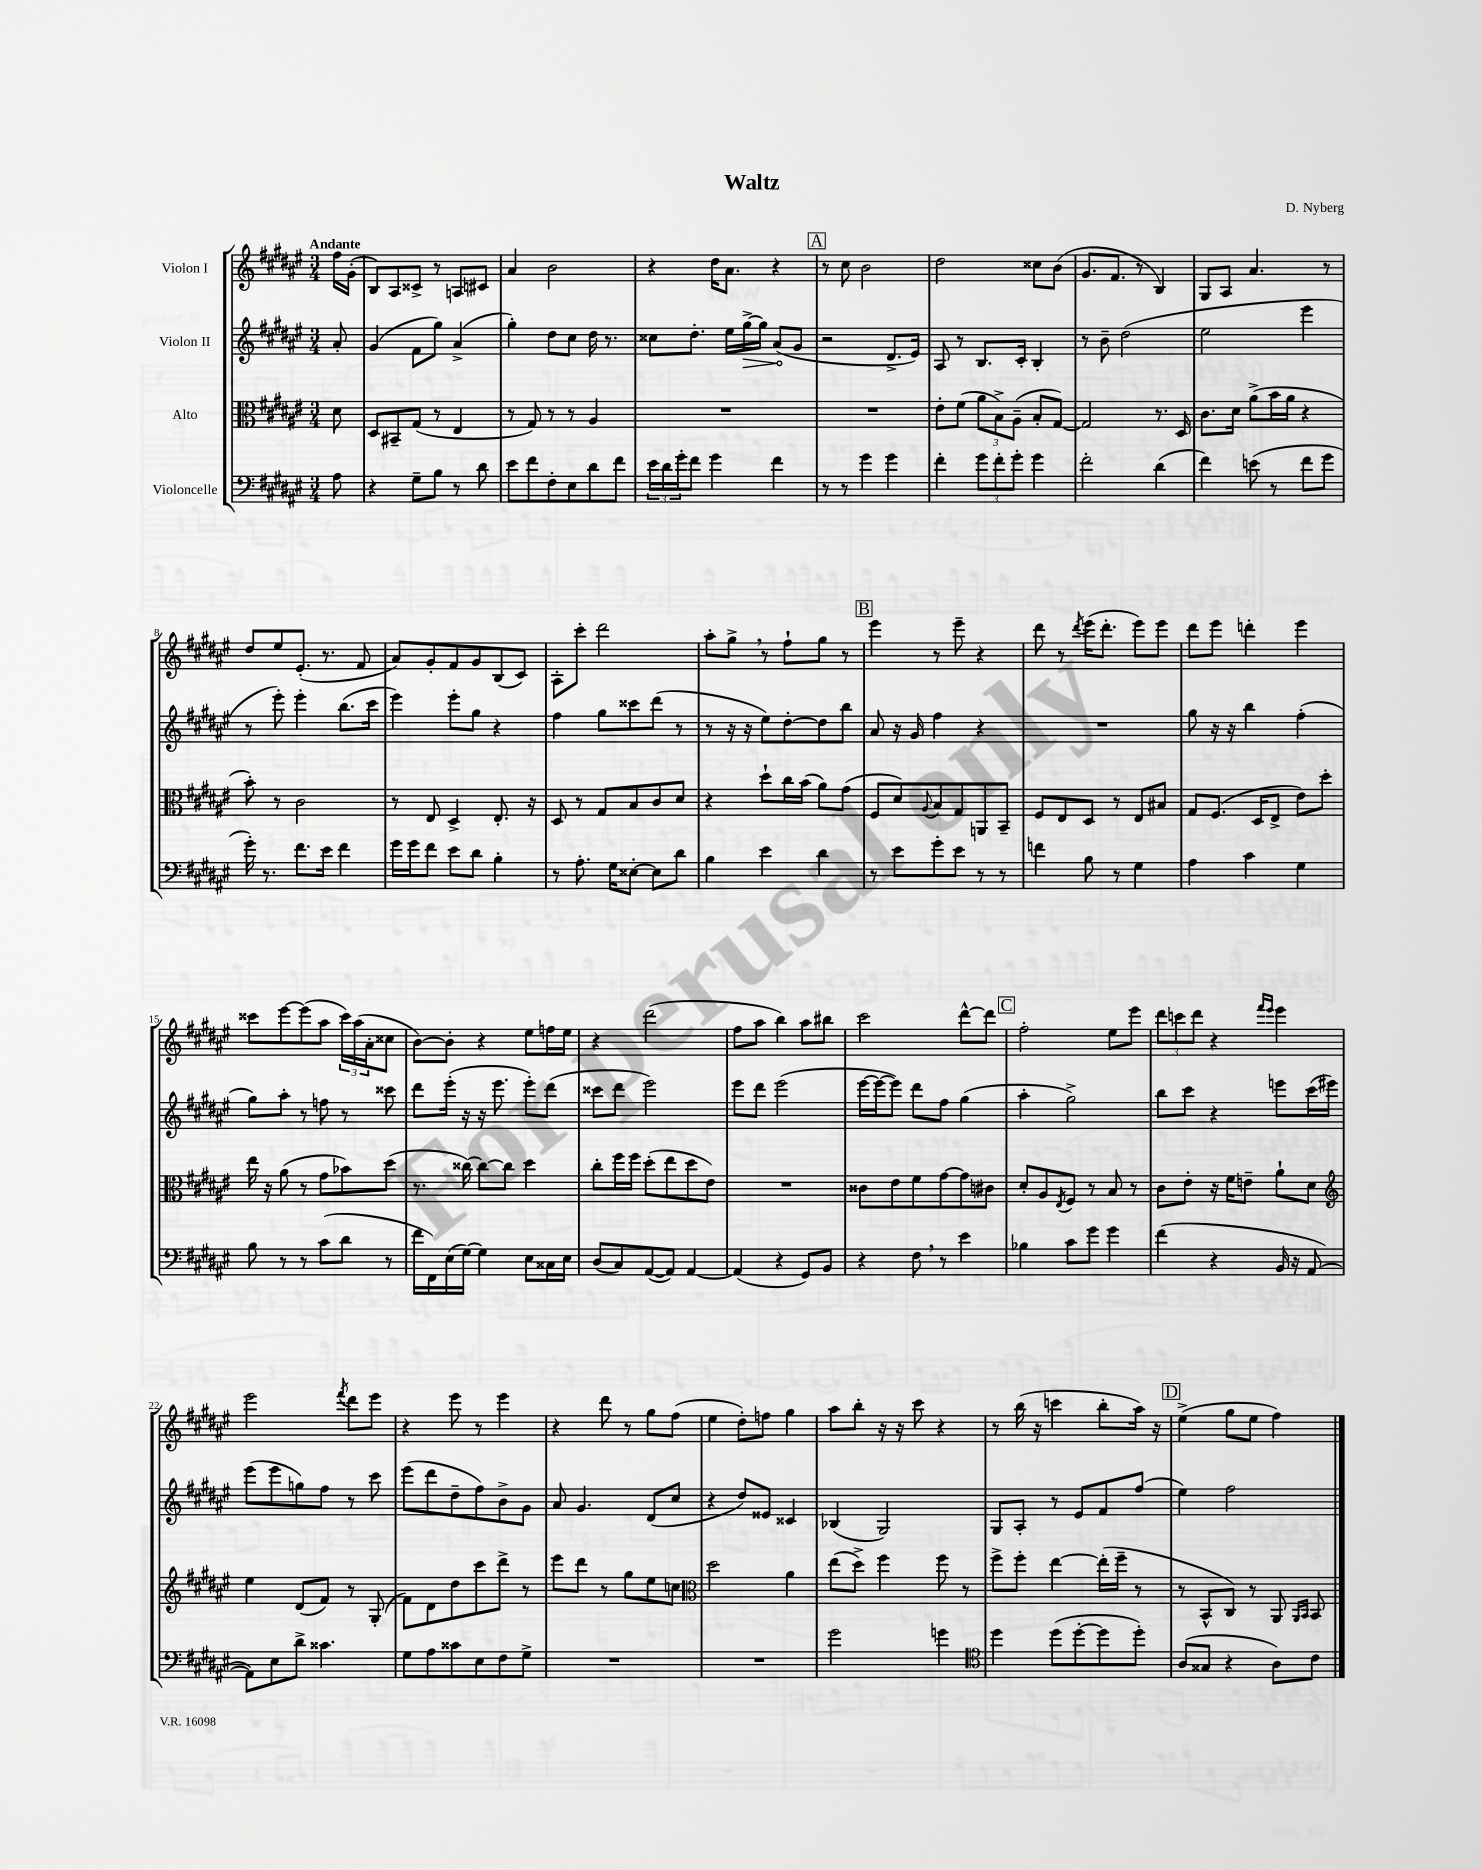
\header { title = "Waltz" composer = "D. Nyberg" }
<<
\new StaffGroup <<
\new Staff = "s0" \with { instrumentName = "Violon I" } {
    \clef treble \key fis \major \numericTimeSignature \time 3/4 \partial 8 \tempo "Andante"
    fis''16 gis'16-.( |
    b8) ais8 cisis'8-> r8 a8 cis'8 |
    ais'4 b'2 |
    r4 dis''16 ais'8. r4 |
    \mark \markup { \box "A" } r8 cis''8 b'2 |
    dis''2 cisis''8 b'8( |
    gis'8. fis'8. r8 b4) |
    gis8 ais8 ais'4. r8 |
    dis''8 eis''8 eis'8.-.( r8. fis'8 |
    ais'8) gis'8-. fis'8 gis'8 b8( cis'8) |
    ais8-. cis'''8-. dis'''2 |
    ais''8-. gis''8-> \breathe r8 fis''8-! gis''8 r8 |
    \mark \markup { \box "B" } eis'''4 r8 eis'''8-- r4 |
    dis'''8 r8 \acciaccatura { dis'''8 } eis'''16( dis'''8.-. eis'''8) eis'''8 |
    dis'''8 eis'''8 d'''4-. eis'''4 |
    cisis'''8 eis'''8~ eis'''8( ais''8 \tuplet 3/2 { cisis'''16) ais''16( ais'16-. } cisis''8 |
    b'8~) b'8-. r4 eis''8 f''16 eis''16 |
    r4 dis'''2( |
    fis''8 ais''8 b''4) ais''8 bis''8 |
    cis'''2 dis'''8~-^ dis'''8 |
    \mark \markup { \box "C" } fis''2-. eis''8 eis'''8 |
    \tuplet 3/2 { dis'''8 c'''8 dis'''8 } r4 \grace { fis'''16 eis'''16 } eis'''4 |
    eis'''2 \acciaccatura { fis'''8 } dis'''8 eis'''8 |
    r4 eis'''8 r8 eis'''4 |
    r4 dis'''8 r8 gis''8 fis''8( |
    eis''4 dis''8-.) f''8 gis''4 |
    ais''8 b''8-. r16 r16 cis'''8 r4 |
    r8 b''16( r16 c'''4 b''8-. ais''16) r16 |
    \mark \markup { \box "D" } eis''4->( gis''8 eis''8 fis''4) \bar "|." |
}
\new Staff = "s1" \with { instrumentName = "Violon II" } {
    \clef treble \key fis \major \numericTimeSignature \time 3/4 \partial 8
    ais'8-. |
    gis'4( fis'8 gis''8) ais'4->( |
    gis''4-.) dis''8 cis''8 dis''16 r8. |
    cisis''8 dis''8.-. eis''16 \once \override Hairpin.circled-tip = ##t gis''16~->\> gis''16 ais'8\!( gis'8 |
    \mark \markup { \box "A" } r2 dis'8.-> eis'16) |
    ais8 r8 b8. cis'16-. b4-. |
    r8 b'8-- dis''2( |
    eis''2 eis'''4 |
    r8 eis'''8-.) eis'''4-. b''8.( cis'''16 |
    eis'''4) eis'''8-. gis''8 r4 |
    fis''4 gis''8 cisis'''8 dis'''8( r8 |
    r8 r16 r16 eis''8) dis''8~-. dis''8 b''8 |
    \mark \markup { \box "B" } ais'8 r16 gis'16 fis''4 r4 |
    R2. |
    gis''8 r16 r16 b''4 fis''4-.( |
    gis''8) ais''8-. r8 f''8 r8 cisis'''8 |
    dis'''8 eis'''16-.( r16 r16 eis'''8. eis'''8-.) dis'''8( |
    cisis'''8 dis'''8 eis'''2) |
    eis'''8 dis'''8 eis'''2( |
    eis'''16~ eis'''16~ eis'''8) dis'''8 fis''8 gis''4( |
    \mark \markup { \box "C" } ais''4-. gis''2->) |
    b''8 cis'''8 r4 e'''8 cis'''16( eis'''16) |
    eis'''8( eis'''8 g''8) fis''8 r8 cis'''8 |
    eis'''8( dis'''8 dis''8-- fis''8) b'8-> gis'8 |
    ais'8 gis'4. dis'8( cis''8 |
    r4 dis''8) eisis'8 cisis'4 |
    bes4( gis2) |
    gis8 ais8-. r8 eis'8 fis'8 fis''8( |
    \mark \markup { \box "D" } eis''4) fis''2 \bar "|." |
}
\new Staff = "s2" \with { instrumentName = "Alto" } {
    \clef alto \key fis \major \numericTimeSignature \time 3/4 \partial 8
    dis'8 |
    dis8 bis,8-- gis8( r8 eis4 |
    r8 gis8) r8 r8 ais4 |
    R2. |
    \mark \markup { \box "A" } R2. |
    eis'8-. fis'8( \tuplet 3/2 { ais'8 b8->) ais8--( } b8-. gis8~) |
    gis2 r8. dis16 |
    cis'8. dis'16 ais'8->( b'16 ais'16 r4 |
    b'8-.) r8 cis'2 |
    r8 eis8 dis4-> eis8.-. r16 |
    dis8 r8 gis8 b8 cis'8 dis'8 |
    r4 dis''8-! cis''16 b'16( ais'8) gis'8( |
    \mark \markup { \box "B" } fis8 dis'8) \appoggiatura { ais8 } b8 gis8 a,8 b,8-- |
    fis8 eis8 dis8 r8 eis8 bis8 |
    gis8 fis8.( dis16 eis8-> eis'8) dis''8-. |
    eis''16 r16 ais'8( r8 gis'8 bes'8) dis''8( |
    r8. cisis''16~) cisis''8~ cisis''8 dis''4 |
    cis''8-. fis''16 fis''16 dis''8-.( eis''8 dis''8 eis'8) |
    R2. |
    cisis'8 eis'8 fis'8 gis'8~ gis'8 cis'8 |
    \mark \markup { \box "C" } dis'8-. ais8 \acciaccatura { eis8 } fis8 r8 b8 r8 |
    cis'8 eis'8-. r16 fis'16 e'8-- ais'8-! dis'8 |
    \clef treble eis''4 dis'8( fis'8) r8 gis8-.( |
    fis'8) dis'8 dis''8 cis'''8 dis'''8-> r8 |
    eis'''8 dis'''8 r8 gis''8 eis''8 c''8 |
    \clef alto dis''2 ais'4 |
    eis''8( dis''8->) fis''4 fis''8 r8 |
    fis''8-> fis''8-. eis''4~ eis''16-.( fis''16-- r8 |
    \mark \markup { \box "D" } r8 b,8-^ cis8) r8 ais,8 \grace { ais,16 b,16 } b,8 \bar "|." |
}
\new Staff = "s3" \with { instrumentName = "Violoncelle" } {
    \clef bass \key fis \major \numericTimeSignature \time 3/4 \partial 8
    ais8 |
    r4 gis8-- b8 r8 dis'8 |
    eis'8 fis'8 fis8-. eis8 dis'8 fis'8 |
    \tuplet 3/2 { eis'16 dis'16 gis'16-. } fis'8 gis'4 fis'4 |
    \mark \markup { \box "A" } r8 r8 gis'4 gis'4 |
    fis'4-. \tuplet 3/2 { gis'8 fis'8-. gis'8-. } gis'4 |
    fis'2-. dis'4( |
    fis'4) e'8( r8 fis'8 gis'8 |
    gis'16-.) r8. fis'8. eis'16 fis'4 |
    gis'16 gis'16 fis'8 eis'8 dis'8 b4-. |
    r8 ais8.-. gis16 eisis8~-. eisis8 dis'8 |
    b4 eis'4 dis'4 |
    \mark \markup { \box "B" } r8 eis'8 gis'8-. eis'8 r8 r8 |
    f'4 b8 r8 gis4 |
    ais4 cis'4 gis4 |
    b8 r8 r8 cis'8( dis'8 r8 |
    fis'16 fis,16) eis16( gis16~) gis4 eis8 cisis16 eis16 |
    dis8( cis8) ais,8~( ais,8) ais,4~ |
    ais,4( r4 gis,8) b,8 |
    r4 fis8 \breathe r8 eis'4 |
    \mark \markup { \box "C" } bes4 cis'8 gis'8 gis'4 |
    fis'4( r4 b,16 r16 ais,8~ |
    ais,8) eis8 dis'8-> cisis'4. |
    gis8 ais8 cisis'8 eis8 fis8 gis8-> |
    R2. |
    R2. |
    gis'2 g'4 |
    \clef tenor dis''4 dis''8( dis''8~-. dis''8 dis''8-.) |
    \mark \markup { \box "D" } ais8( gisis8 r4 ais8) cis'8 \bar "|." |
}
>>
>>
